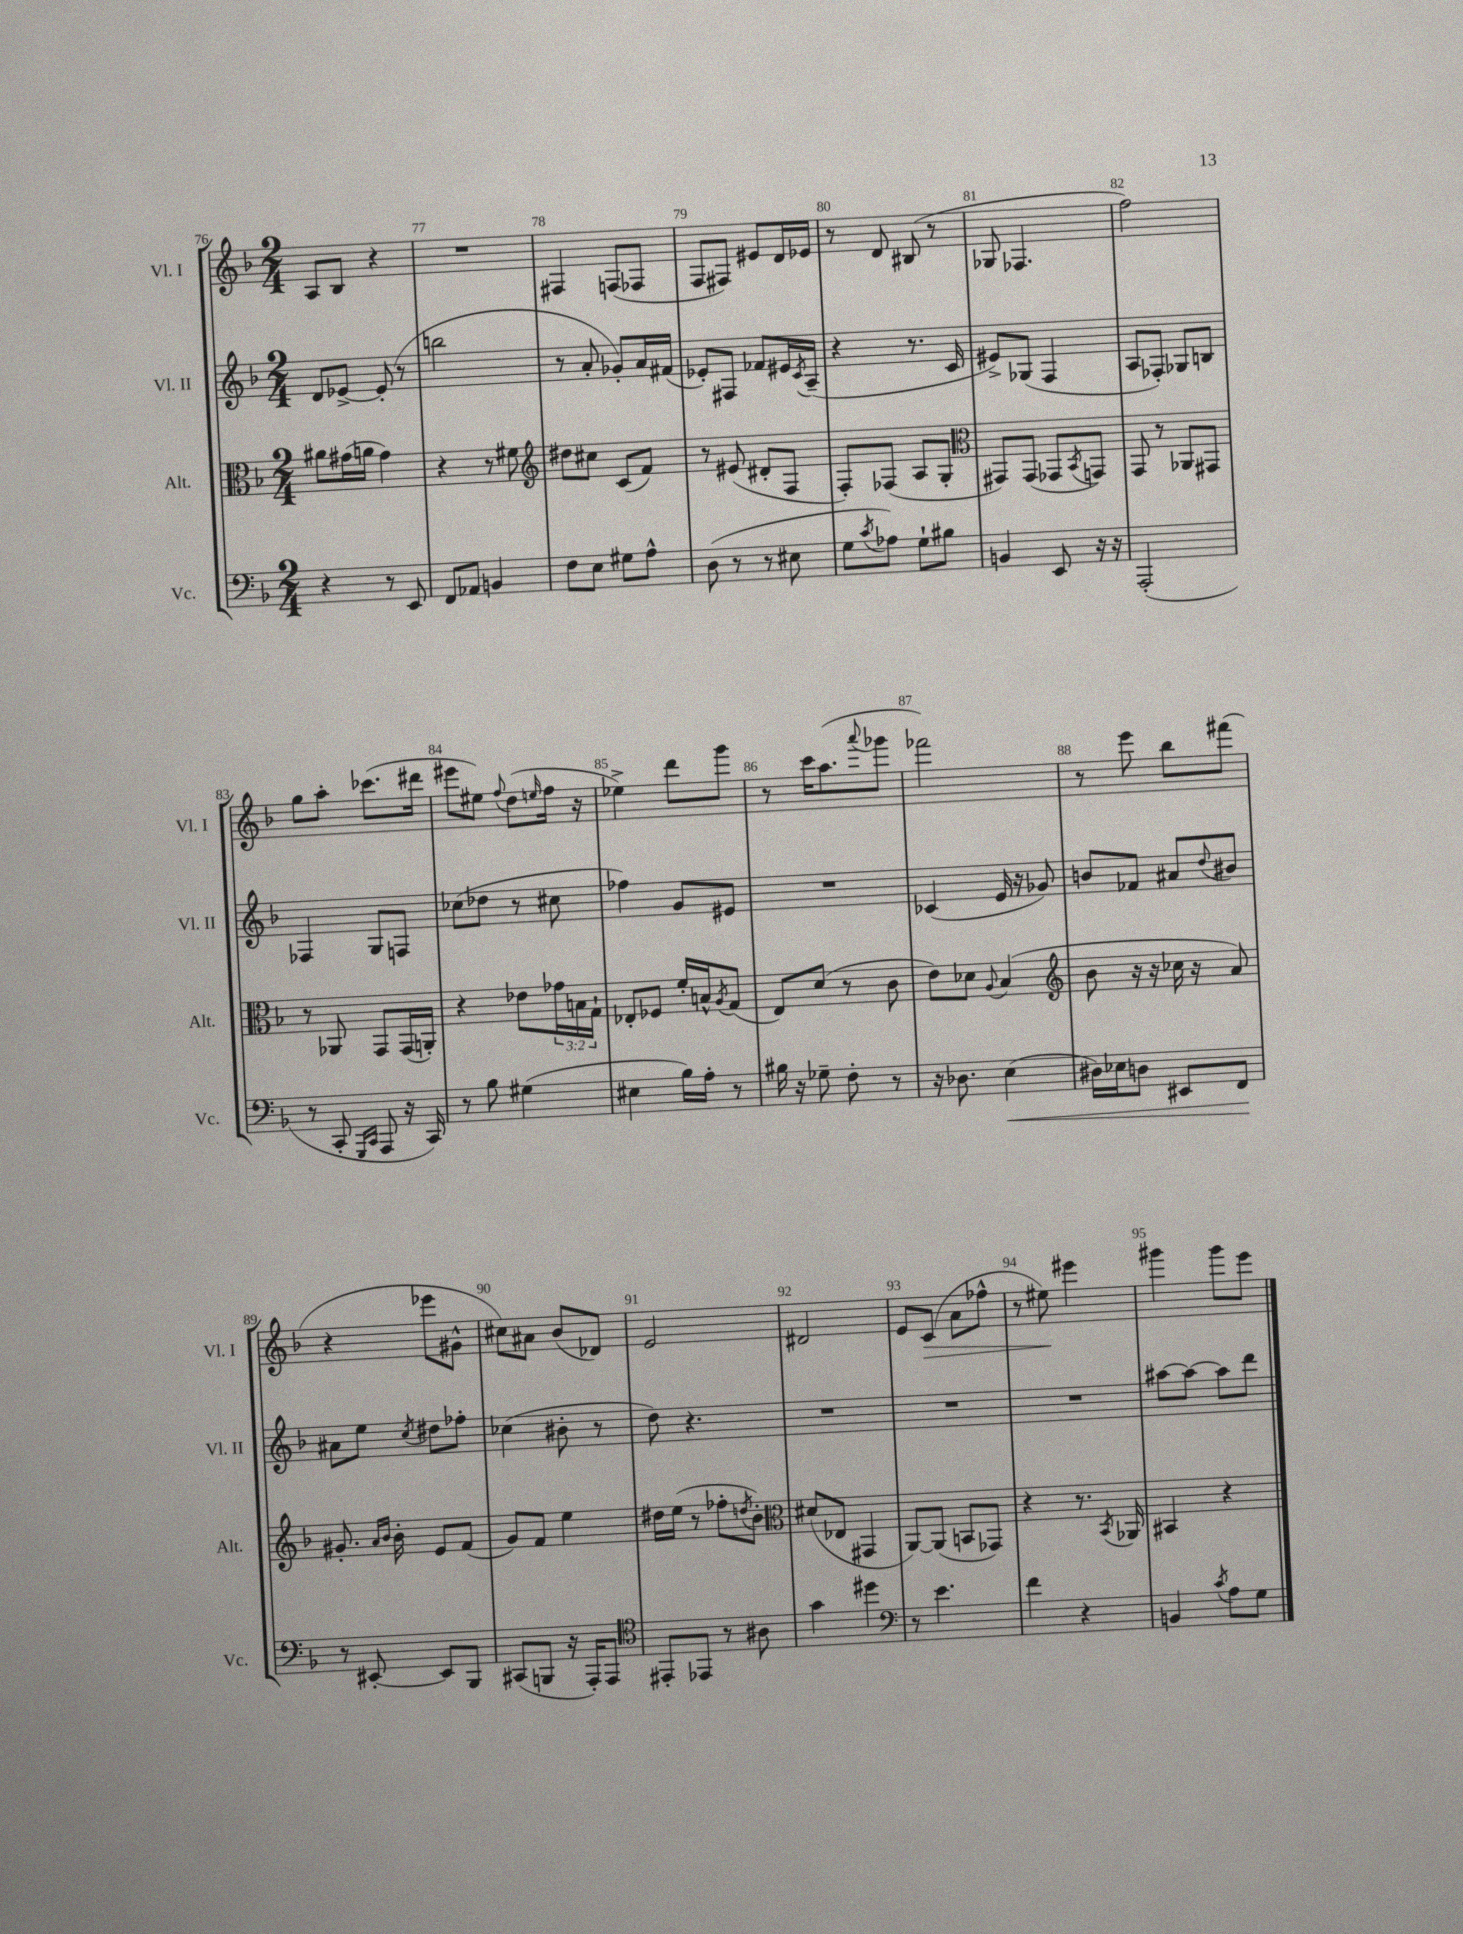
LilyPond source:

<<
\new StaffGroup <<
\new Staff = "s0" \with { instrumentName = "Vl. I" shortInstrumentName = "Vl. I" } {
    \clef treble \key f \major \numericTimeSignature \time 2/4
    a8 bes8 r4 |
    R2 |
    fis4 f8( fes8 |
    f8 fis8) eis'8 d'16 ees'16 |
    r8 d'8 bis8( r8 |
    ges8 fes4. |
    f''2) |
    g''8 a''8-. ces'''8.( dis'''16 |
    eis'''8 eis''8) \appoggiatura { f''8 } d''8( \grace { e''16 } f''16 r16 |
    ees''4->) d'''8 g'''8 |
    r8 c'''16 a''8.( \appoggiatura { a'''8 } ges'''8 |
    fes'''2) |
    r8 e'''8 bes''8 fis'''8( |
    r4 ees'''8 gis'8-^ |
    cis''8) ais'8 bes'8( des'8) |
    e'2 |
    dis'2 |
    e'8 c'8\>( a'8 fes''8-^ |
    r8 eis''8\!) eis'''4 |
    gis'''4 gis'''8 e'''8 \bar "|." |
}
\new Staff = "s1" \with { instrumentName = "Vl. II" shortInstrumentName = "Vl. II" } {
    \clef treble \key f \major \numericTimeSignature \time 2/4
    d'8 ees'8~-> ees'8-.( r8 |
    b''2 |
    r8 a'8-. ges'8-.) a'16 fis'16( |
    ees'8-.) fis8 fes'8 eis'16 \acciaccatura { c'8 } a16--( |
    r4 r8. c'16 |
    eis'8->) ges8( f4 |
    a8 fes8-.) ges8 b8 |
    fes4 g8 f8 |
    ces''8( des''8 r8 cis''8 |
    fes''4) g'8 eis'8 |
    R2 |
    ces'4( e'16 r16 ges'8) |
    b'8 fes'8 ais'8 \appoggiatura { d''8 } bis'8 |
    ais'8 e''8 \acciaccatura { c''8 } dis''8 fes''8-. |
    ces''4( bis'8-. r8 |
    d''8) r4. |
    R2 |
    R2 |
    R2 |
    ais''8~ ais''8~ ais''8 d'''8 \bar "|." |
}
\new Staff = "s2" \with { instrumentName = "Alt." shortInstrumentName = "Alt." } {
    \clef alto \key f \major \numericTimeSignature \time 2/4 \override Staff.TupletNumber.text = #tuplet-number::calc-fraction-text
    ais'8 gis'16( a'16 gis'4) |
    r4 r8 fis'8 |
    \clef treble dis''8 cis''8 c'8( f'8) |
    r8 eis'8( dis'8-. f8 |
    f8-.) fes8( a8 g8-. |
    \clef alto gis,8) gis,8( ges,8 \acciaccatura { bes,8 } g,8) |
    g,8 r8 aes,8 gis,8 |
    r8 aes,8 g,8 g,16( a,16-.) |
    r4 ees'8 \tuplet 3/2 { ges'16 b16 g16-! } |
    ees8-. fes8 f'16-. b16-^ \acciaccatura { a8 } g8( |
    e8) d'8( r8 c'8 |
    e'8) des'8 \appoggiatura { a8 } bes4( |
    \clef treble bes'8 r16 r16 ces''16 r16 a'8) |
    gis'8.-. \grace { a'16 bes'16 } bes'16-. e'8 f'8( |
    g'8) f'8 e''4 |
    dis''16 e''16( r8 fes''8-. \acciaccatura { d''8 } bes'8-.) |
    \clef alto dis'8( ees8 gis,4 |
    a,8~) a,8( b,8 ges,8) |
    r4 r8. \acciaccatura { bes,8 } aes,16 |
    bis,4 r4 \bar "|." |
}
\new Staff = "s3" \with { instrumentName = "Vc." shortInstrumentName = "Vc." } {
    \clef bass \key f \major \numericTimeSignature \time 2/4
    r4 r8 e,8 |
    f,8 aes,8 b,4 |
    f8 e8 gis8 a8-^ |
    d8( r8 r8 eis8 |
    g8 \acciaccatura { c'8 } aes8) g8-! bis8 |
    b,4 e,8 r16 r16 |
    a,,2-.( |
    r8 c,8-. \grace { g,,16 c,16 } a,,8 r16 c,16) |
    r8 bes8 gis4( |
    eis4 bes16) a16-. r8 |
    bis16 r16 ges8-- f8-. r8 |
    r16 des8. e4\<( |
    dis16) ees16 d8 eis,8 f,8\! |
    r8 eis,8~-. eis,8 bes,,8 |
    cis,8( b,,8 r16 a,,16-.) a,,8 |
    \clef tenor eis,8-. ees,8 r8 ais8 |
    g'4 dis''4 |
    \clef bass r8 e'4. |
    f'4 r4 |
    b,4 \acciaccatura { c'8 } a8 g8 \bar "|." |
}
>>
>>
\layout { \context { \Score currentBarNumber = #76 \override BarNumber.break-visibility = ##(#f #t #t) barNumberVisibility = #all-bar-numbers-visible } }
